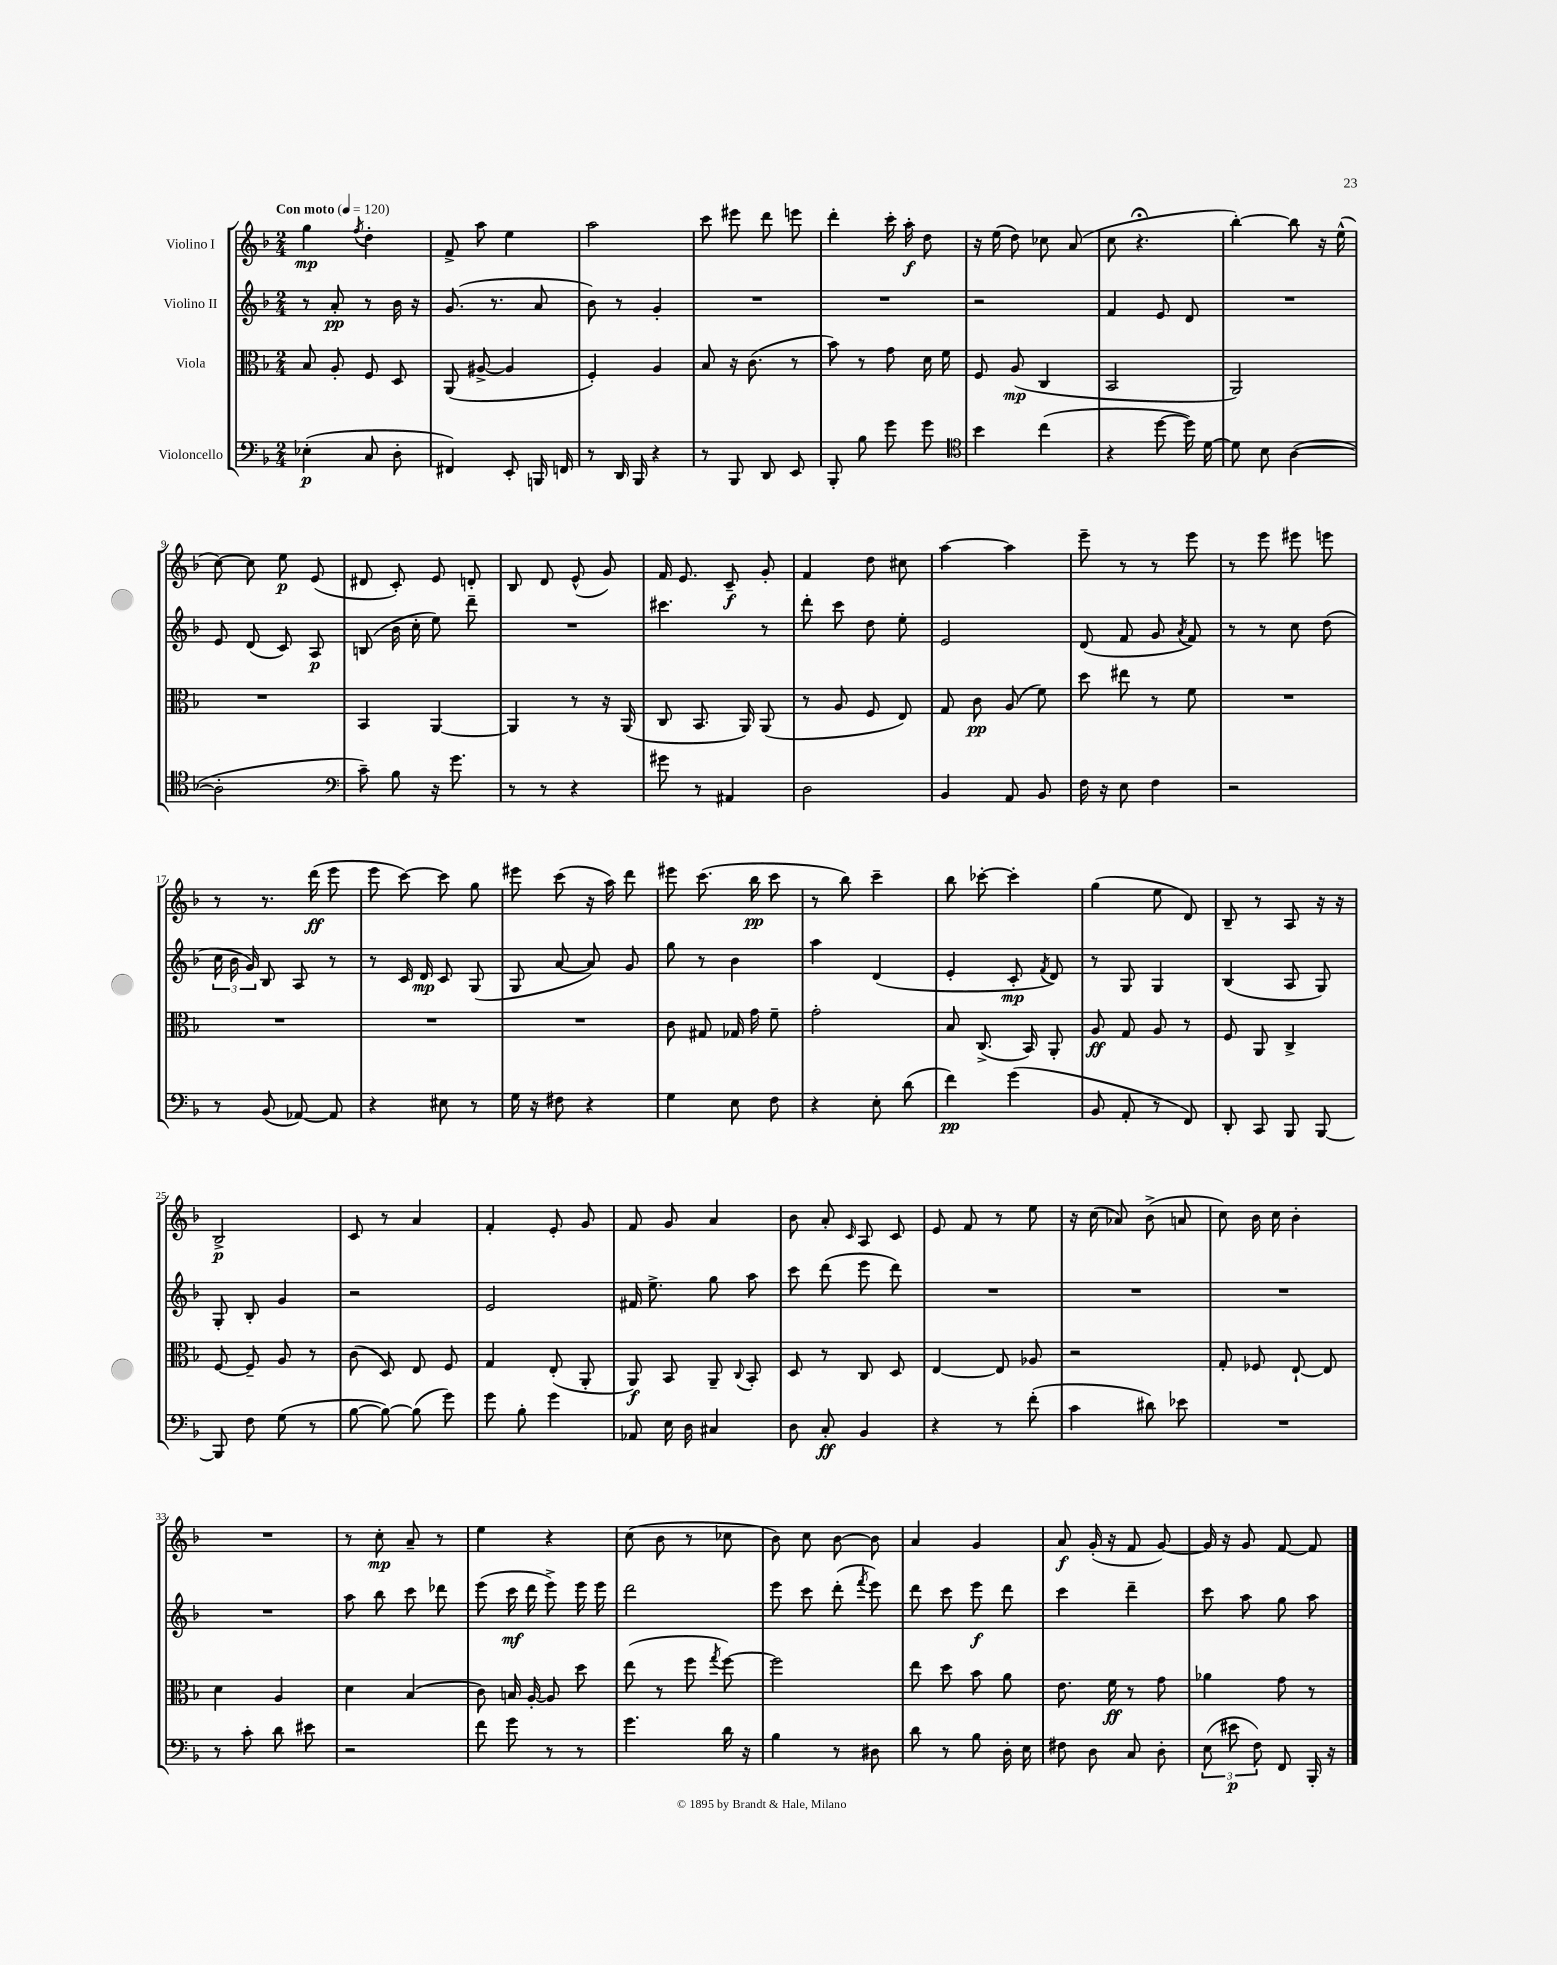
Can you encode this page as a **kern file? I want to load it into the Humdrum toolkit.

**kern	**kern	**kern	**kern
*staff4	*staff3	*staff2	*staff1
*clefF4	*clefC3	*clefG2	*clefG2
*k[b-]	*k[b-]	*k[b-]	*k[b-]
*M2/4	*M2/4	*M2/4	*M2/4
*MM120	*MM120	*MM120	*MM120
(4E-'	8B-	8r	4gg
.	8A'	8a'	.
.	.	.	8qff
8C	8F	8r	4dd'
8D'	8D	16b-	.
.	.	16r	.
=	=	=	=
4FF#)	(8AA	(8.g	8f^
.	[8A#^	.	8aa
.	.	8.r	.
8EE'	4A#]	.	4ee
16BBB	.	8a	.
16FF	.	.	.
=	=	=	=
8r	4F')	8b-)	2aa
16DD	.	8r	.
16BBB-	.	.	.
4r	4A	4g'	.
=	=	=	=
8r	8B-	2r	8ccc
8BBB-	16r	.	8eee#
.	(8.c	.	.
8DD	.	.	8ddd
8EE	8r	.	8eee
=	=	=	=
8BBB-'	8b-)	2r	4ddd'
8B-	8r	.	.
8g	8g	.	16ccc'
.	.	.	16aa'
8g	16d	.	8dd
.	16f	.	.
=	=	=	=
*clefC4	*	*	*
4b-	8F	2r	16r
.	.	.	(16ee
.	(8A	.	8dd)
(4cc	4C	.	8cc-
.	.	.	(8a
=	=	=	=
4r	2BB-	4f	8cc
.	.	.	4.r;
[8dd	.	8e	.
16dd])	.	8d	.
[16d	.	.	.
=	=	=	=
8d]	2AA)	2r	[4bb-')
8B-	.	.	.
([4A	.	.	8bb-]
.	.	.	16r
.	.	.	(16ee^^
=	=	=	=
2A']	2r	8e	[8cc)
.	.	(8d	8cc]
.	.	8c)	8ee
.	.	8A	(8e
=	=	=	=
*clefF4	*	*	*
8c~)	4BB-	(8B	8d#
8B-	.	16b-	8c')
.	.	16cc'	.
16r	[4AA	8ee)	8e
8.g	.	.	.
.	.	8ddd~	8d'
=	=	=	=
8r	4AA]	2r	8B-
8r	.	.	8d
4r	8r	.	(8e^^
.	16r	.	8g)
.	(16AA	.	.
=	=	=	=
8g#	8C	4.ccc#	16f
.	.	.	8.e
8r	8.BB-	.	.
4AA#	.	.	8c~
.	16AA)	.	.
.	(8AA	8r	8g'
=	=	=	=
2D	8r	8ddd'	4f
.	8A	8ccc	.
.	8F	8dd	8dd
.	8E)	8ee'	8cc#
=	=	=	=
4BB-	8G	2e	[4aa
.	8c	.	.
8AA	(8A	.	4aa]
8BB-	8f)	.	.
=	=	=	=
16F	8dd	(8d	8eee~
16r	.	.	.
8E	8ee#	8f	8r
4F	8r	8g	8r
.	.	8qa	.
.	8f	8f)	8eee
=	=	=	=
2r	2r	8r	8r
.	.	8r	8eee
.	.	8cc	8eee#
.	.	(8dd	8eee
=	=	=	=
8r	2r	24cc	8r
.	.	24b-	.
.	.	24g)	.
(8BB-	.	8B-	8.r
[8AA-)	.	8A	.
.	.	.	(16ddd
8AA-]	.	8r	8eee
=	=	=	=
4r	2r	8r	8eee
.	.	16c	[8ccc)
.	.	16d	.
8E#	.	8c	8ccc]
8r	.	(8G	8gg
=	=	=	=
16G	2r	8G	8eee#
16r	.	.	.
8F#	.	[8a	(8ccc
4r	.	8a])	16r
.	.	.	16aa)
.	.	8g	8ddd
=	=	=	=
4G	8c	8gg	8eee#
.	8G#	8r	(8.ccc
8E	16G-	4b-	.
.	16g	.	16bb-
8F	8f~	.	8ccc
=	=	=	=
4r	2g'	4aa	8r
.	.	.	8bb-)
8E'	.	(4d	4ccc~
(8d	.	.	.
=	=	=	=
4f)	8B-	4e'	8bb-
.	(8.C^	.	[8ccc-'
(4g	.	8c'	4ccc-']
.	16BB-)	.	.
.	.	8qf	.
.	8AA'	8d)	.
=	=	=	=
8BB-	8A	8r	(4gg
8AA'	8G	8G	.
8r	8A	4G	8ee
8FF)	8r	.	8d)
=	=	=	=
8DD'	8F	(4B-	8B-~
8CC	8AA	.	8r
8BBB-	4C^	8A	8A
[8BBB-	.	8G)	16r
.	.	.	16r
=	=	=	=
8BBB-]	[8F	8G'	2B-^
8F	8F~]	8B-'	.
(8G	8A	4g	.
8r	8r	.	.
=	=	=	=
[8B-	(8c	2r	8c
8B-_)	8D)	.	8r
(8B-]	8E	.	4a
8g)	8F	.	.
=	=	=	=
8g	4G	2e	4f'
8B-'	.	.	.
4g	(8E'	.	8e'
.	8AA'	.	8g
=	=	=	=
8AA-	8AA)	16f#	8f
.	.	8.ee^	.
16E	8BB-	.	8g
16D	.	.	.
4C#	8AA~	8gg	4a
.	8qqC	.	.
.	8BB-'	8aa	.
=	=	=	=
8D	8D	8ccc	8b-
8C'	8r	(8ddd	8a'
.	.	.	16qqc
4BB-	8C	8eee	8A
.	8D	8ddd)	8c
=	=	=	=
4r	[4E	2r	8e
.	.	.	8f
8r	8E]	.	8r
(8f'	8A-	.	8ee
=	=	=	=
4c	2r	2r	16r
.	.	.	(16cc
.	.	.	8a-)
8d#)	.	.	(8b-^
8e-	.	.	8a
=	=	=	=
2r	8G'	2r	8cc)
.	8F-	.	16b-
.	.	.	16cc
.	[8E`	.	4b-'
.	8E]	.	.
=	=	=	=
8r	4d	2r	2r
8c'	.	.	.
8d	4A	.	.
8e#	.	.	.
=	=	=	=
2r	4d	8aa	8r
.	.	8bb-	8cc'
.	(4B-	8ccc	8a~
.	.	8ddd-	8r
=	=	=	=
8f	8c)	(8eee	4ee
8g	16B	16ccc	.
.	[16A'	16ddd	.
8r	8A]	8eee^)	4r
8r	8dd	16eee	.
.	.	16eee	.
=	=	=	=
4.g	(8ee	2ddd	(8cc
.	8r	.	8b-
.	8ff	.	8r
.	8qgg	.	.
16d	[8ff)	.	8cc-
16r	.	.	.
=	=	=	=
4B-	2ff]	8eee	8b-)
.	.	8ccc	8cc
8r	.	(8ddd'	[8b-
.	.	8qfff	.
8D#	.	8eee)	8b-]
=	=	=	=
8d	8ee	8ddd	4a
8r	8dd	8ccc	.
8B-	8b-	8eee	4g
16D'	8a	8ddd	.
16E	.	.	.
=	=	=	=
8F#	8.e	4ccc	8a
8D	.	.	(16g'
.	16f	.	16r
8C	8r	4ddd~	8f
8D'	8g	.	[8g)
=	=	=	=
(12E	4a-	8ccc	16g]
.	.	.	16r
12e#	.	.	.
.	.	8aa	8g
12F)	.	.	.
8FF	8g	8gg	[8f
16BBB-'	8r	8aa	8f]
16r	.	.	.
==	==	==	==
*-	*-	*-	*-
